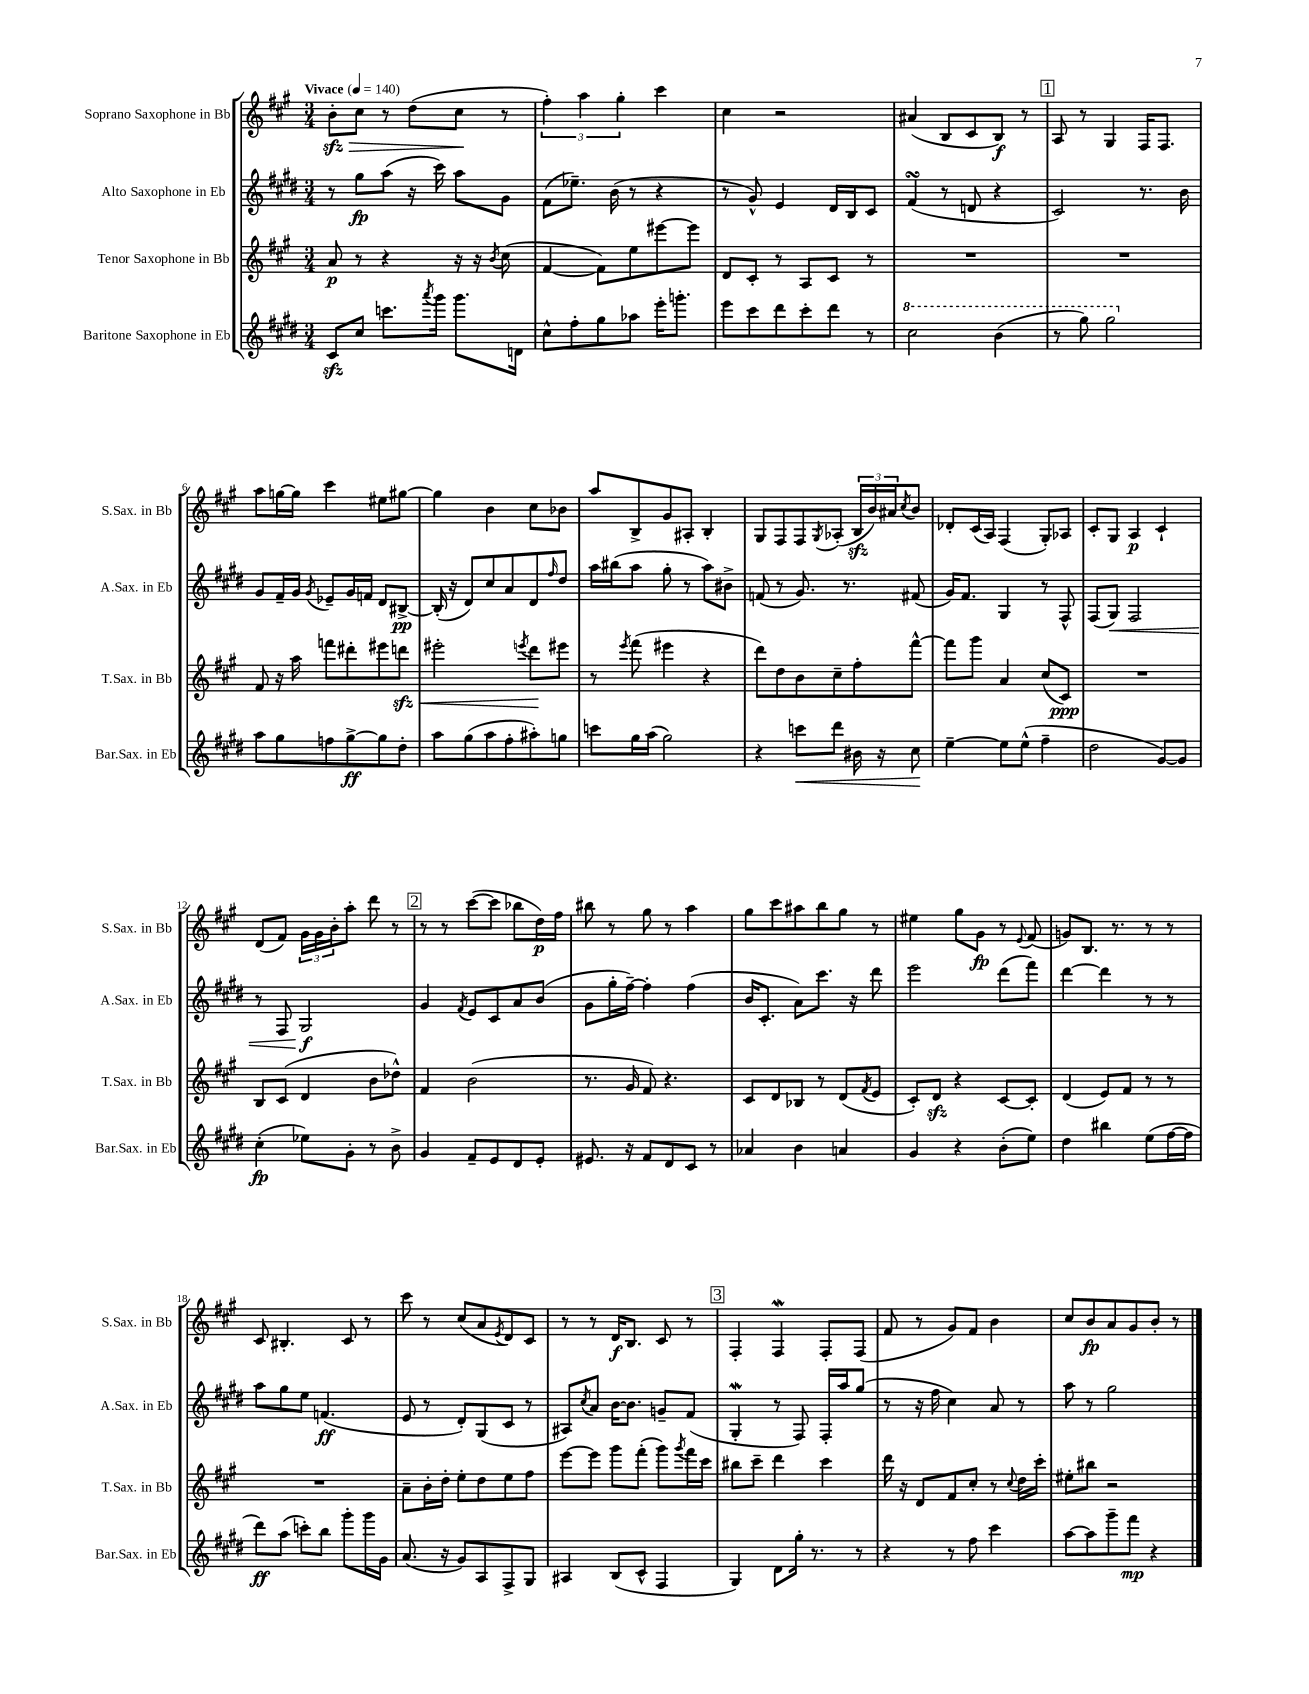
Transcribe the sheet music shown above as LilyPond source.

<<
\new StaffGroup <<
\new Staff = "s0" \with { instrumentName = "Soprano Saxophone in Bb" shortInstrumentName = "S.Sax. in Bb" } {
    \clef treble \key a \major \numericTimeSignature \time 3/4 \tempo "Vivace" 4 = 140
    b'8-.\sfz\> cis''8 r8 d''8( cis''8\! r8 |
    \tuplet 3/2 { fis''4-.) a''4 gis''4-. } cis'''4 |
    cis''4 r2 |
    ais'4( b8 cis'8 b8\f) r8 |
    \mark \markup { \box "1" } a8 r8 gis4 fis16 fis8. |
    a''8 g''16~ g''16 cis'''4 eis''8 gis''8~ |
    gis''4 b'4 cis''8 bes'8 |
    a''8 b8-> gis'8 ais8-. b4-. |
    gis8 fis8 fis8 \acciaccatura { gis8 } aes8-.( \tuplet 3/2 { b16\sfz b'16) ais'16 } \acciaccatura { cis''8 } b'8 |
    des'8-. cis'16( a16) fis4( gis8-.) aes8 |
    cis'8-. gis8 a4\p cis'4-! |
    d'8( fis'8) \tuplet 3/2 { gis'16 gis'16 b'16-. } a''8-. d'''8 r8 |
    \mark \markup { \box "2" } r8 r8 cis'''8~( cis'''8 bes''8 d''16\p) fis''16 |
    bis''8 r8 gis''8 r8 a''4 |
    gis''8 cis'''8 ais''8 b''8 gis''8 r8 |
    eis''4 gis''8 gis'8\fp r8 \appoggiatura { e'8 } fis'8( |
    g'8) b8. r8. r8 r8 |
    cis'8 bis4.-. cis'8 r8 |
    cis'''8 r8 cis''8( a'8 \acciaccatura { e'8 } d'8) cis'8 |
    r8 r8 d'16\f b8. cis'8 r8 |
    \mark \markup { \box "3" } fis4-. fis4\mordent fis8-. fis8( |
    fis'8 r8 gis'8) fis'8 b'4 |
    cis''8 b'8\fp a'8 gis'8 b'8-. r8 \bar "|." |
}
\new Staff = "s1" \with { instrumentName = "Alto Saxophone in Eb" shortInstrumentName = "A.Sax. in Eb" } {
    \clef treble \key e \major \numericTimeSignature \time 3/4
    r8 gis''8\fp a''8( r16 cis'''16) a''8 gis'8 |
    fis'8( ees''8.--) b'16( r8 r4 |
    r8 gis'8-^) e'4 dis'16 b16 cis'8 |
    fis'4\turn( r8 d'8 r4 |
    \mark \markup { \box "1" } cis'2) r8. b'16 |
    gis'8 fis'16-- gis'16 \acciaccatura { gis'8 } ees'8-- gis'16 f'16 dis'8 bis8~->\pp |
    bis16-.( r16 dis'8) cis''8 a'8 dis'8 \grace { fis''16 } dis''8 |
    a''16 bis''16( a''8 gis''8-. r8 a''8) bis'8-> |
    f'8( r8 gis'8.) r8. fis'8( |
    gis'16) fis'8. gis4 r8 fis8-^ |
    fis8( gis8\<) fis2 |
    r8 fis8 gis2\f\! |
    \mark \markup { \box "2" } gis'4 \acciaccatura { fis'8 } e'8 cis'8 a'8 b'8( |
    gis'8 gis''16-. fis''16~--) fis''4-. fis''4( |
    b'16 cis'8.-. a'8) cis'''8. r16 dis'''8 |
    e'''2 dis'''8( fis'''8) |
    dis'''4~ dis'''4 r8 r8 |
    a''8 gis''8 e''8 f'4.\ff( |
    e'8 r8 dis'8-.) gis8( cis'8 r8 |
    ais8) \acciaccatura { cis''8 } a'8 b'16~ b'8. g'8-- fis'8( |
    \mark \markup { \box "3" } gis4-.\mordent r8 fis8) fis16-. a''16 gis''8( |
    r8 r16 fis''16 cis''4) a'8 r8 |
    a''8 r8 gis''2 \bar "|." |
}
\new Staff = "s2" \with { instrumentName = "Tenor Saxophone in Bb" shortInstrumentName = "T.Sax. in Bb" } {
    \clef treble \key a \major \numericTimeSignature \time 3/4
    a'8\p r8 r4 r16 r16 \acciaccatura { b'8 } cis''8( |
    fis'4~ fis'8) e''8 eis'''8~ eis'''8 |
    d'8 cis'8-. r8 a8 cis'8 r8 |
    R2. |
    \mark \markup { \box "1" } R2. |
    fis'8 r16 a''16 f'''8 dis'''8-. eis'''8 d'''8\sfz\< |
    eis'''2-. \acciaccatura { e'''8 } d'''8\! eis'''8 |
    r8 \acciaccatura { e'''8 } fis'''8( eis'''4 r4 |
    d'''8) d''8 b'8 cis''8-- fis''8-. fis'''8~-^ |
    fis'''8 gis'''8 a'4 cis''8( cis'8\ppp) |
    R2. |
    b8 cis'8( d'4 b'8 des''8-^) |
    \mark \markup { \box "2" } fis'4 b'2( |
    r8. gis'16 fis'8) r4. |
    cis'8 d'8 bes8 r8 d'8( \acciaccatura { fis'8 } e'8 |
    cis'8-.) d'8\sfz r4 cis'8~ cis'8-. |
    d'4( e'8) fis'8 r8 r8 |
    R2. |
    a'8-- b'16-. d''16-. e''8-. d''8 e''8 fis''8 |
    e'''8~ e'''8 gis'''8 fis'''8-.( gis'''8) \acciaccatura { gis'''8 } fis'''16 cis'''16 |
    \mark \markup { \box "3" } bis''8 cis'''8-- d'''4 cis'''4 |
    d'''16 r16 d'8 fis'8 cis''8-. r8 \appoggiatura { cis''8 } d''16 cis'''16-. |
    eis''8-. bis''8 r2 \bar "|." |
}
\new Staff = "s3" \with { instrumentName = "Baritone Saxophone in Eb" shortInstrumentName = "Bar.Sax. in Eb" } {
    \clef treble \key e \major \numericTimeSignature \time 3/4
    cis'8\sfz cis''8 c'''8. \acciaccatura { a'''8 } gis'''16 gis'''8. d'16 |
    cis''8-^ fis''8-. gis''8 aes''8 e'''16-. g'''8.-. |
    e'''8 cis'''8 dis'''8 cis'''8-. dis'''8 r8 |
    \ottava #1 cis'''2 b''4( |
    \mark \markup { \box "1" } r8 gis'''8) gis'''2 \ottava #0 |
    a''8 gis''8 f''8 gis''8~->\ff gis''8 dis''8-. |
    a''8 gis''8( a''8 fis''8-. ais''8-.) g''8 |
    c'''8 gis''16 a''16( gis''2) |
    r4 c'''8\< dis'''8 bis'16 r16 cis''8\! |
    e''4~-- e''8 e''8-^( fis''4-- |
    dis''2 gis'8~) gis'8 |
    cis''4-.\fp( ees''8) gis'8-. r8 b'8-> |
    \mark \markup { \box "2" } gis'4 fis'8-- e'8 dis'8 e'8-. |
    eis'8. r16 fis'8 dis'8 cis'8 r8 |
    aes'4 b'4 a'4 |
    gis'4 r4 b'8-.( e''8) |
    dis''4 bis''4 e''8( fis''16~ fis''16 |
    dis'''8\ff) a''8( c'''8-.) b''8 gis'''8-. gis'''16 gis'16 |
    a'8.( r16 gis'8) a8 fis8-> gis8 |
    ais4 b8( cis'8-^ fis4 |
    \mark \markup { \box "3" } gis4) dis'8 gis''16-. r8. r8 |
    r4 r8 fis''8 cis'''4 |
    a''8~ a''8 gis'''8-- fis'''8\mp r4 \bar "|." |
}
>>
>>
